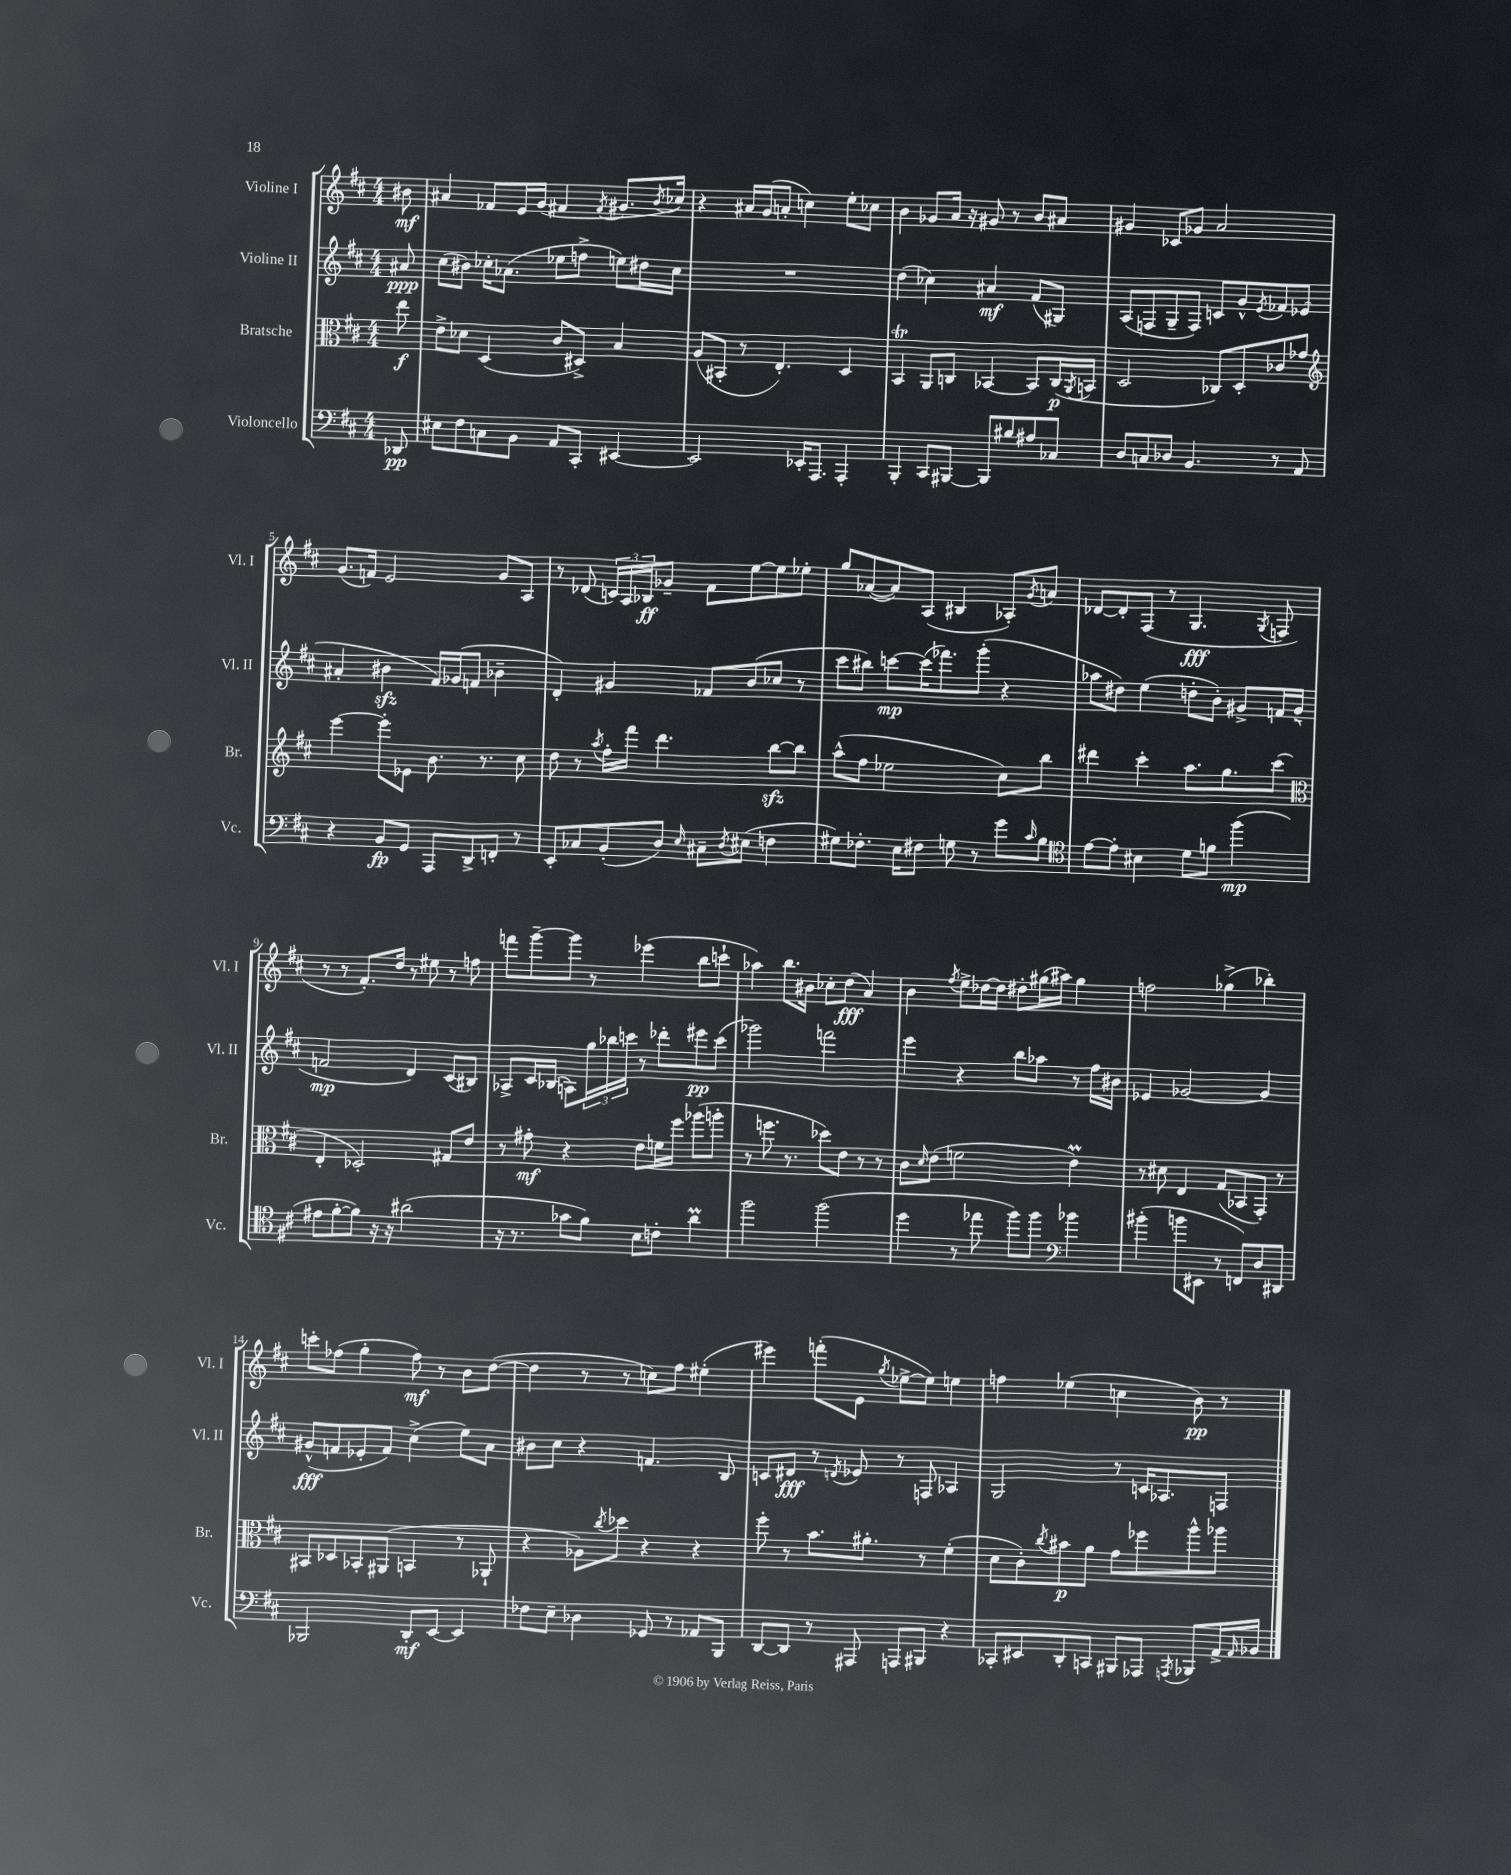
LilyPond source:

<<
\new StaffGroup <<
\new Staff = "s0" \with { instrumentName = "Violine I" shortInstrumentName = "Vl. I" } {
    \clef treble \key d \major \numericTimeSignature \time 4/4 \partial 8
    bis'8\mf |
    ais'4 fes'8 e'16 g'16( fis'4 \acciaccatura { fis'8 } gis'8. \acciaccatura { b'8 } ces''16) |
    r4 ais'16 g'16( a'8-. c''4) e''8-. ces''8 |
    b'4 ges'8 a'16 r16 gis'8 r8 b'8 ais'8 |
    gis'4 ces'8 ges'8 a'2 |
    g'8.( f'16) e'2 g'8 a8 |
    r8 des'8( \tuplet 3/2 { c'16) a16 bes16\ff } ges'8-- fis'8 e''8~ e''8 ees''8-. |
    g''8 aes'8~( aes'8) a8( bis4 aes8-.) \acciaccatura { g'8 } a'8 |
    des'8~ des'8-. fis8( r8 g4.\fff \acciaccatura { g8 } f8 |
    r8 r8 fis'8.-.) d''16 r8 eis''8 r8 f''8 |
    f'''8 g'''8~-- g'''8 r8 ees'''4( b''8 c'''8-! |
    aes''4) b''8. bis'16 ces''8-. d''8\fff( a'4) |
    b'4 \acciaccatura { fis''8 } e''8-> des''16~ des''16 dis''8-. gis''16( ais''16) gis''4 |
    f''2 ges''4->( bes''4-.) |
    c'''8-. fes''8( g''4-. fes''8\mf) r8 b'8 d''8~( |
    d''4 r8 r8 c''8) fis''8 eis''4-.( |
    eis'''4) f'''8-.( e'8 \acciaccatura { g''8 } ees''8~-> ees''8) e''4 |
    f''4 ees''4( c''4 b'8\pp) r8 \bar "|." |
}
\new Staff = "s1" \with { instrumentName = "Violine II" shortInstrumentName = "Vl. II" } {
    \clef treble \key d \major \numericTimeSignature \time 4/4 \partial 8
    ais'8\ppp |
    cis''8( bis'8) ces''16-. aes'8.( ees''8 f''8-> e''8) dis''16 ces''16 |
    R1 |
    d''4( ces''4) ais'4\mf fis'8( gis8) |
    a8( f8 g8-- f8) c'8 g'8-^ \acciaccatura { e'8 } fes'8 ees'8( |
    ais'4-. bis'4\sfz fis'16) ges'16( f'8 bes'4-- |
    d'4-.) gis'4 fes'8 b'8( ces''8 r8 |
    cis'''8 bis''8) c'''8~\mp c'''16( fes'''8.) g'''8-.( r4 |
    aes''8 dis''8) e''4( d''8-. b'8-.) gis'8-> f'16 gis'16--( |
    f'2\mp d'4) cis'8( bis8) |
    aes8-> cis'16 bes16( a8) \tuplet 3/2 { g''16 bes''16 c'''16 } r8 des'''8-. eis'''8\pp c'''8( |
    ges'''2) f'''2 |
    e'''4 r4 b''8 aes''8 r8 fis''16 bis'16 |
    ees'4 ges'2~ ges'4 |
    gis'8-^\fff( f'8 ees'8-. f'8) cis''4->( e''8) a'8 |
    bis'8 cis''8 r4 f'4. b8 |
    c'8 dis'8\fff r8 \acciaccatura { d'8 } ees'8 r8 f8 aes4 |
    g2 r8 c'16 aes8. f8 \bar "|." |
}
\new Staff = "s2" \with { instrumentName = "Bratsche" shortInstrumentName = "Br." } {
    \clef alto \key d \major \numericTimeSignature \time 4/4 \partial 8
    e''8\f |
    e'8-> des'8 d4( cis'8 dis8->) b4 |
    a8( bis,8-. r8 e4.-.) d4 |
    b,4\trill a,8 c8 bes,4~ bes,8 c16\p( \acciaccatura { a,8 } b,16 |
    d2 ces8) d8-. ces'8 ges'8 |
    \clef treble e'''4~ e'''8-. ees'8 b'8. r8. cis''8 |
    d''8 r8 \acciaccatura { a''8 } fis''16-. fis'''16 d'''4. b''8~\sfz b''8 |
    a''8-^( fis''8 ees''2 cis''8) b''8 |
    dis'''4 cis'''4-. a''8. g''8. cis'''8( |
    \clef alto e4-. des2-.) gis8 e'8 |
    r8 gis'8-.\mf r4 e'8 f'16 fis''16 aes''8( a''8-. |
    r8 f''8. r8. des''8) e'8 r8 r8 |
    cis'8 \grace { d'16 } e'8( f'2 e'4\prall) |
    r8 dis'8 e4 g8( bes,8 g,8-.) r8 |
    bis,8 des8 bes,8-. ais,8( b,4 r8 aes,8-! |
    r4 aes8) \acciaccatura { cis''8 } des''8 r4 r4 |
    fis''8-. r8 b'8. ais'8.-. r8 fis'4-.( |
    d'8 cis'8-.) \acciaccatura { cis''8 } bis'8\p a'8 g'8 fes''8 a''8-^ aes''8 \bar "|." |
}
\new Staff = "s3" \with { instrumentName = "Violoncello" shortInstrumentName = "Vc." } {
    \clef bass \key d \major \numericTimeSignature \time 4/4 \partial 8
    des,8\pp |
    eis8 fis8 c8 b,8 a,8 cis,8-. eis,4~ |
    eis,2 ees,16-. a,,8. a,,4-. |
    b,,4-. cis,8 bis,,8~ bis,,8 bis8 ais8 ces8 |
    d8 c8 des8 b,4. r8 a,8 |
    r4 b,8\fp g,8 a,,8 d,8-> f,8-. r8 |
    e,8-. ces8 b,8-.( d8) \grace { e16 } cis8-- \acciaccatura { d8 } eis8( f4 |
    gis8) fes8.-. e16 fis8 g8 r8 g'8 \grace { cis'16 } b8 |
    \clef tenor e'8~ e'8-. bis4 d'8 f'8 fis''4\mp( |
    eis'8 fis'8~-. fis'8) r16 r16 ais'2( |
    r16 r8. ges'8 fis'8) b8 c'8-. a'4\prall |
    fis''2 fis''2( |
    d''4 r8 ees''8 fis''8) fis''8 \clef bass bes'4 |
    bis'4-.( b'8 eis,8 r8 f,8) d8 dis,8 |
    bes,,2 d,8-.\mf e,8~ e,4 |
    fes8 e8-- des4 ges,8 r8 aes,8 b,,8 |
    d,8~ d,8 r8 ais,,8 a,,8 bis,,8 r4 |
    ces,8-. eis,8 d,8-. c,8 bis,,8 aes,,8 \acciaccatura { a,,8 } bes,,8 a,16-> \grace { a,16 } bes,16 \bar "|." |
}
>>
>>
